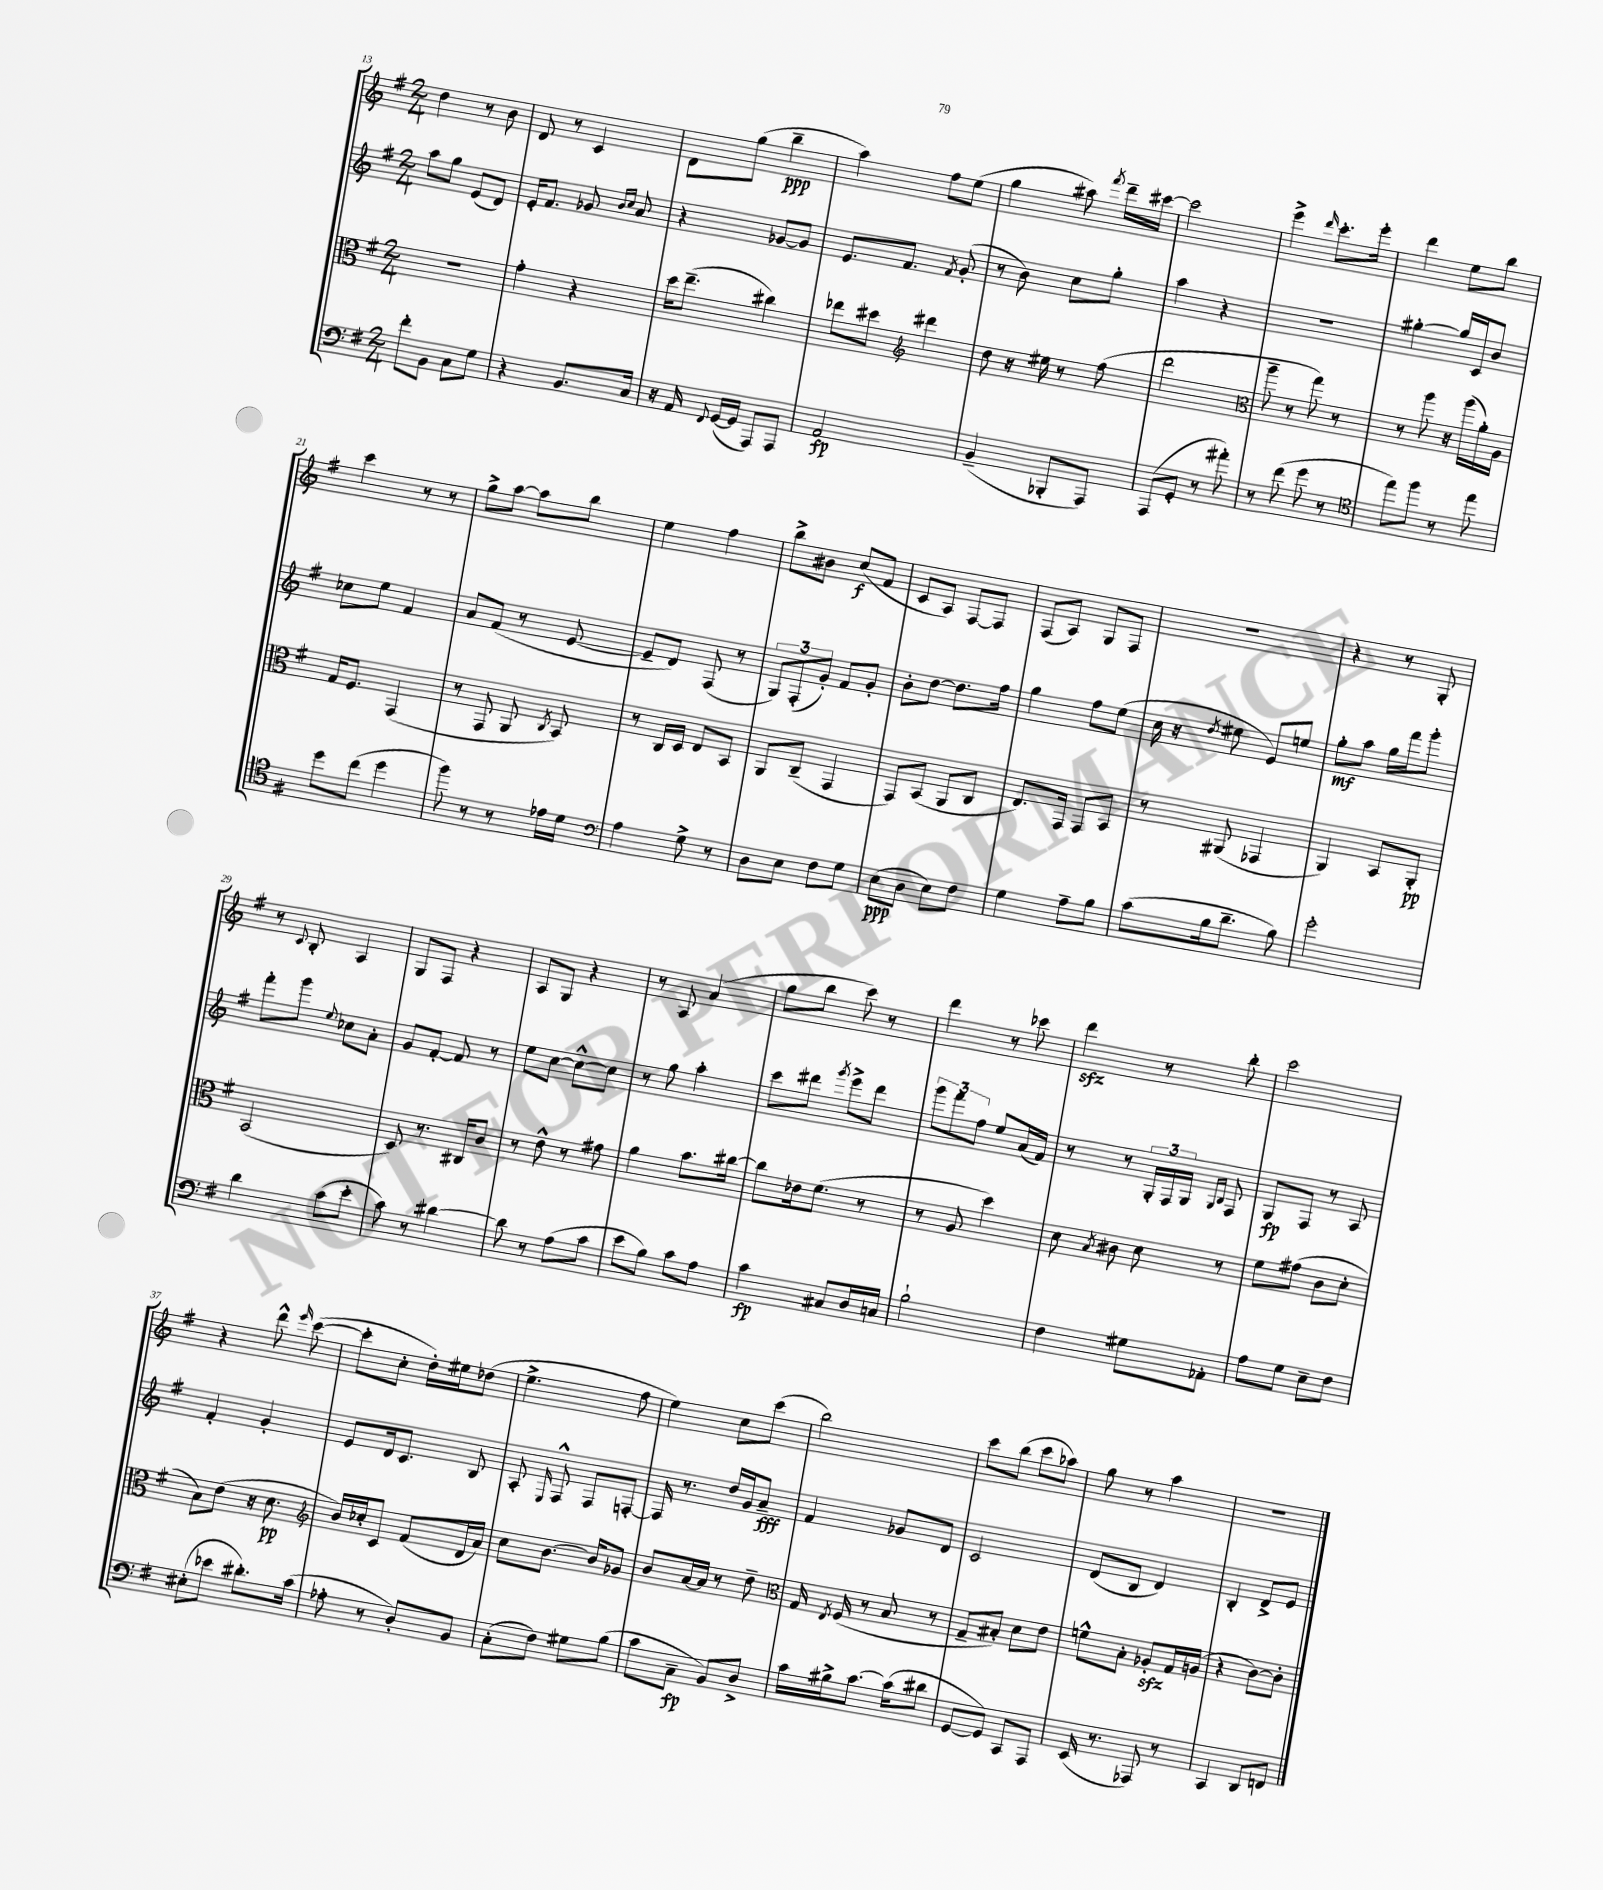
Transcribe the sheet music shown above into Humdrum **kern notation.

**kern	**kern	**kern	**kern
*staff4	*staff3	*staff2	*staff1
*clefF4	*clefC3	*clefG2	*clefG2
*k[f#]	*k[f#]	*k[f#]	*k[f#]
*M2/4	*M2/4	*M2/4	*M2/4
8f#'	2r	8aa	4dd
8BB	.	8gg	.
8C	.	(8e	8r
8G	.	8d)	8b
=	=	=	=
4r	4g'	16e'	8d
.	.	8.f#	.
.	.	.	8r
8.BB	4r	8g-	4c
.	.	16qqb	.
.	.	16qqcc	.
.	.	8a	.
16C	.	.	.
=	=	=	=
16r	16dd	4r	8d
16AA	(8.ee~	.	.
8qqFF#	.	.	.
([16GG	.	.	(8gg
16GG]	.	.	.
8AAA)	4cc#)	[8g-	4bb~
8AAA	.	8g-]	.
=	=	=	=
2AA	8ee-	8.e	4aa)
.	8dd#	.	.
.	.	8.f#	.
*	*clefG2	*	*
.	4ddd#	.	8ff#
.	.	8qf#	.
.	.	(8g'	(8ee
=	=	=	=
(4BB~	8dd	8r	4gg
.	16r	8b)	.
.	16ee#	.	.
8BBB-'	8r	8cc	8aa#)
.	.	.	8qfff#
8AAA)	(8ff#	8gg'	16ddd~
.	.	.	[16ccc#
=	=	=	=
(8AAA	2ddd	4aa	2ccc#]
8GG'	.	.	.
8r	.	4r	.
8a#')	.	.	.
=	=	=	=
*	*clefC3	*	*
8r	8aa~	2r	4eee^
(8f#	8r	.	.
.	.	.	16qqddd
8g	8gg)	.	8.ccc'
8r	8r	.	.
.	.	.	16eee'
=	=	=	=
*clefC4	*	*	*
8ee)	8r	[4gg#'	4ddd
8ff#	8aa	.	.
8r	16r	16gg#]	8ee
.	(16aa	16c	.
8ee	16a')	8b	8bb
.	16A	.	.
=	=	=	=
8dd	16G	8cc-	4ccc
.	8.F#	.	.
(8cc	.	8ee	.
4dd	(4GG	4f#	8r
.	.	.	8r
=	=	=	=
8ff#)	8r	8a	8gg^
8r	8GG	(8f#	[8aa
8r	8AA	8r	8aa]
.	8qC	.	.
16e-	8BB)	[8e	8bb
16d	.	.	.
=	=	=	=
*clefF4	*	*	*
4A	8r	8e~]	4ee
.	16C	8d)	.
.	16D	.	.
8G^	8E	(8F#	4ff#
8r	8BB	8r	.
=	=	=	=
8D	8AA	12G)	8bb^
.	.	(12F#'	.
8E	(8C~	.	8b#
.	.	12g')	.
8F#	4GG	8f#	(8cc
8G	.	8g'	8f#
=	=	=	=
(8E	8GG)	8b'	8c
8D	(8BB	[8dd	8A)
8E)	8AA	8.dd]	[8F#
8F#	8C	.	8F#]
.	.	16ff#	.
=	=	=	=
4G	8.E)	4gg	(8F#
.	.	.	8A)
.	16GG	.	.
8A~	8GG	8ff#	8G
8B	8BB	(8ee	8F#
=	=	=	=
(8c	8r	16cc	2r
.	.	16r	.
.	.	8qdd	.
16B	(8AA#	8ee#	.
8.d~	.	.	.
.	4GG-	8e)	.
8B)	.	8ee	.
=	=	=	=
2g'	4AA)	8gg'	4r
.	.	8aa	.
.	8BB	16gg	8r
.	.	16fff#	.
.	8AA'	8ggg'	8G'
=	=	=	=
4d	(2BB	8fff#'	8r
.	.	.	8qqc
.	.	8ggg	8B'
.	.	8qqee	.
(8c	.	8cc-	4A
8e'	.	8a'	.
=	=	=	=
8c)	8D)	8g	8G
8r	8.r	[8f#'	8F#
[4d#	.	8f#]	4r
.	16C#	.	.
.	8c	8r	.
=	=	=	=
8d#]	8r	8ee	8A
8r	8e^^	[8cc	8G
(8A	8r	8cc^^_	4r
8c	8g#	8cc]	.
=	=	=	=
8e	4a	8r	8r
8B)	.	8gg	8A
8c	8.b	4aa'	(4a
8A	.	.	.
.	[16cc#	.	.
=	=	=	=
4c	8cc#]	8ccc	8gg
.	16e-	8ddd#	8bb
.	(8.f#	.	.
.	.	8qggg	.
8C#	.	8eee^	8ccc)
16D	8r	8ddd#	8r
16C	.	.	.
=	=	=	=
2B`	8r	12ggg	4ddd
.	.	12fff#	.
.	8A	.	.
.	.	12ff#	.
.	4dd)	8ee	8r
.	.	(16a	8ccc-
.	.	16f#)	.
=	=	=	=
4F#	8d	8r	4ddd
.	8qB	.	.
.	8c#	8r	.
8G#	8d	24G'	8r
.	.	24F#	.
.	.	24G	.
.	.	16qqG	.
.	.	16qqB	.
8AA-'	8r	8F#	8bb'
=	=	=	=
8A	8f#	8G	2ccc
8G	(8g#	8F#	.
8E~	8c	8r	.
8F#	8d'	8A	.
=	=	=	=
(8E#'	8B)	4f#'	4r
8e-	(8e	.	.
8.d#')	16r	4g'	8ddd^^
.	8.d	.	.
.	.	.	16qqeee
.	.	.	([8ccc
(16c	.	.	.
=	=	=	=
*	*clefG2	*	*
8A-'	16b)	8e	8ccc']
.	16cc-'	.	.
8r	8c	16d	8cc'
.	.	8.c	.
8D')	(8f#	.	16dd')
.	.	.	16ee#
8BB	16d	8B	(8dd-
.	16a)	.	.
=	=	=	=
(8C'	8cc	8A'	4.ee^
.	.	16qqE	.
8F#)	[8.b	8F#^^	.
8G#	.	8F#	.
.	16b]	.	.
(8B	8g-	[8F'	8ff#
=	=	=	=
8c	8b	16F]	4ee)
.	.	8.r	.
8C~	[16a	.	.
.	16a]	.	.
8BB)	8r	16dd	8cc
.	.	16g	.
8D^	8dd~	8a~	(8ccc
=	=	=	=
*	*clefC3	*	*
16c	16G	4f#	2bb)
.	8qE	.	.
16B#^	(16F#	.	.
[8.c	8r	.	.
.	8B	8g-	.
(16c]	.	.	.
8d#	8r	8d	.
=	=	=	=
[8GG	8G~	2c	8ccc
8GG])	8B#')	.	(8bb
8CC	8d	.	8ccc
8AAA	8e	.	8aa-)
=	=	=	=
(16EE	8f^^	(8d	8gg
8.r	.	.	.
.	8B'	8B	8r
8AAA-)	8A-'	4d)	4aa
8r	16G	.	.
.	(16A	.	.
=	=	=	=
4CC	4r	4B'	2r
8DD	[8c)	8d^	.
8FF	8c']	8e	.
==	==	==	==
*-	*-	*-	*-
